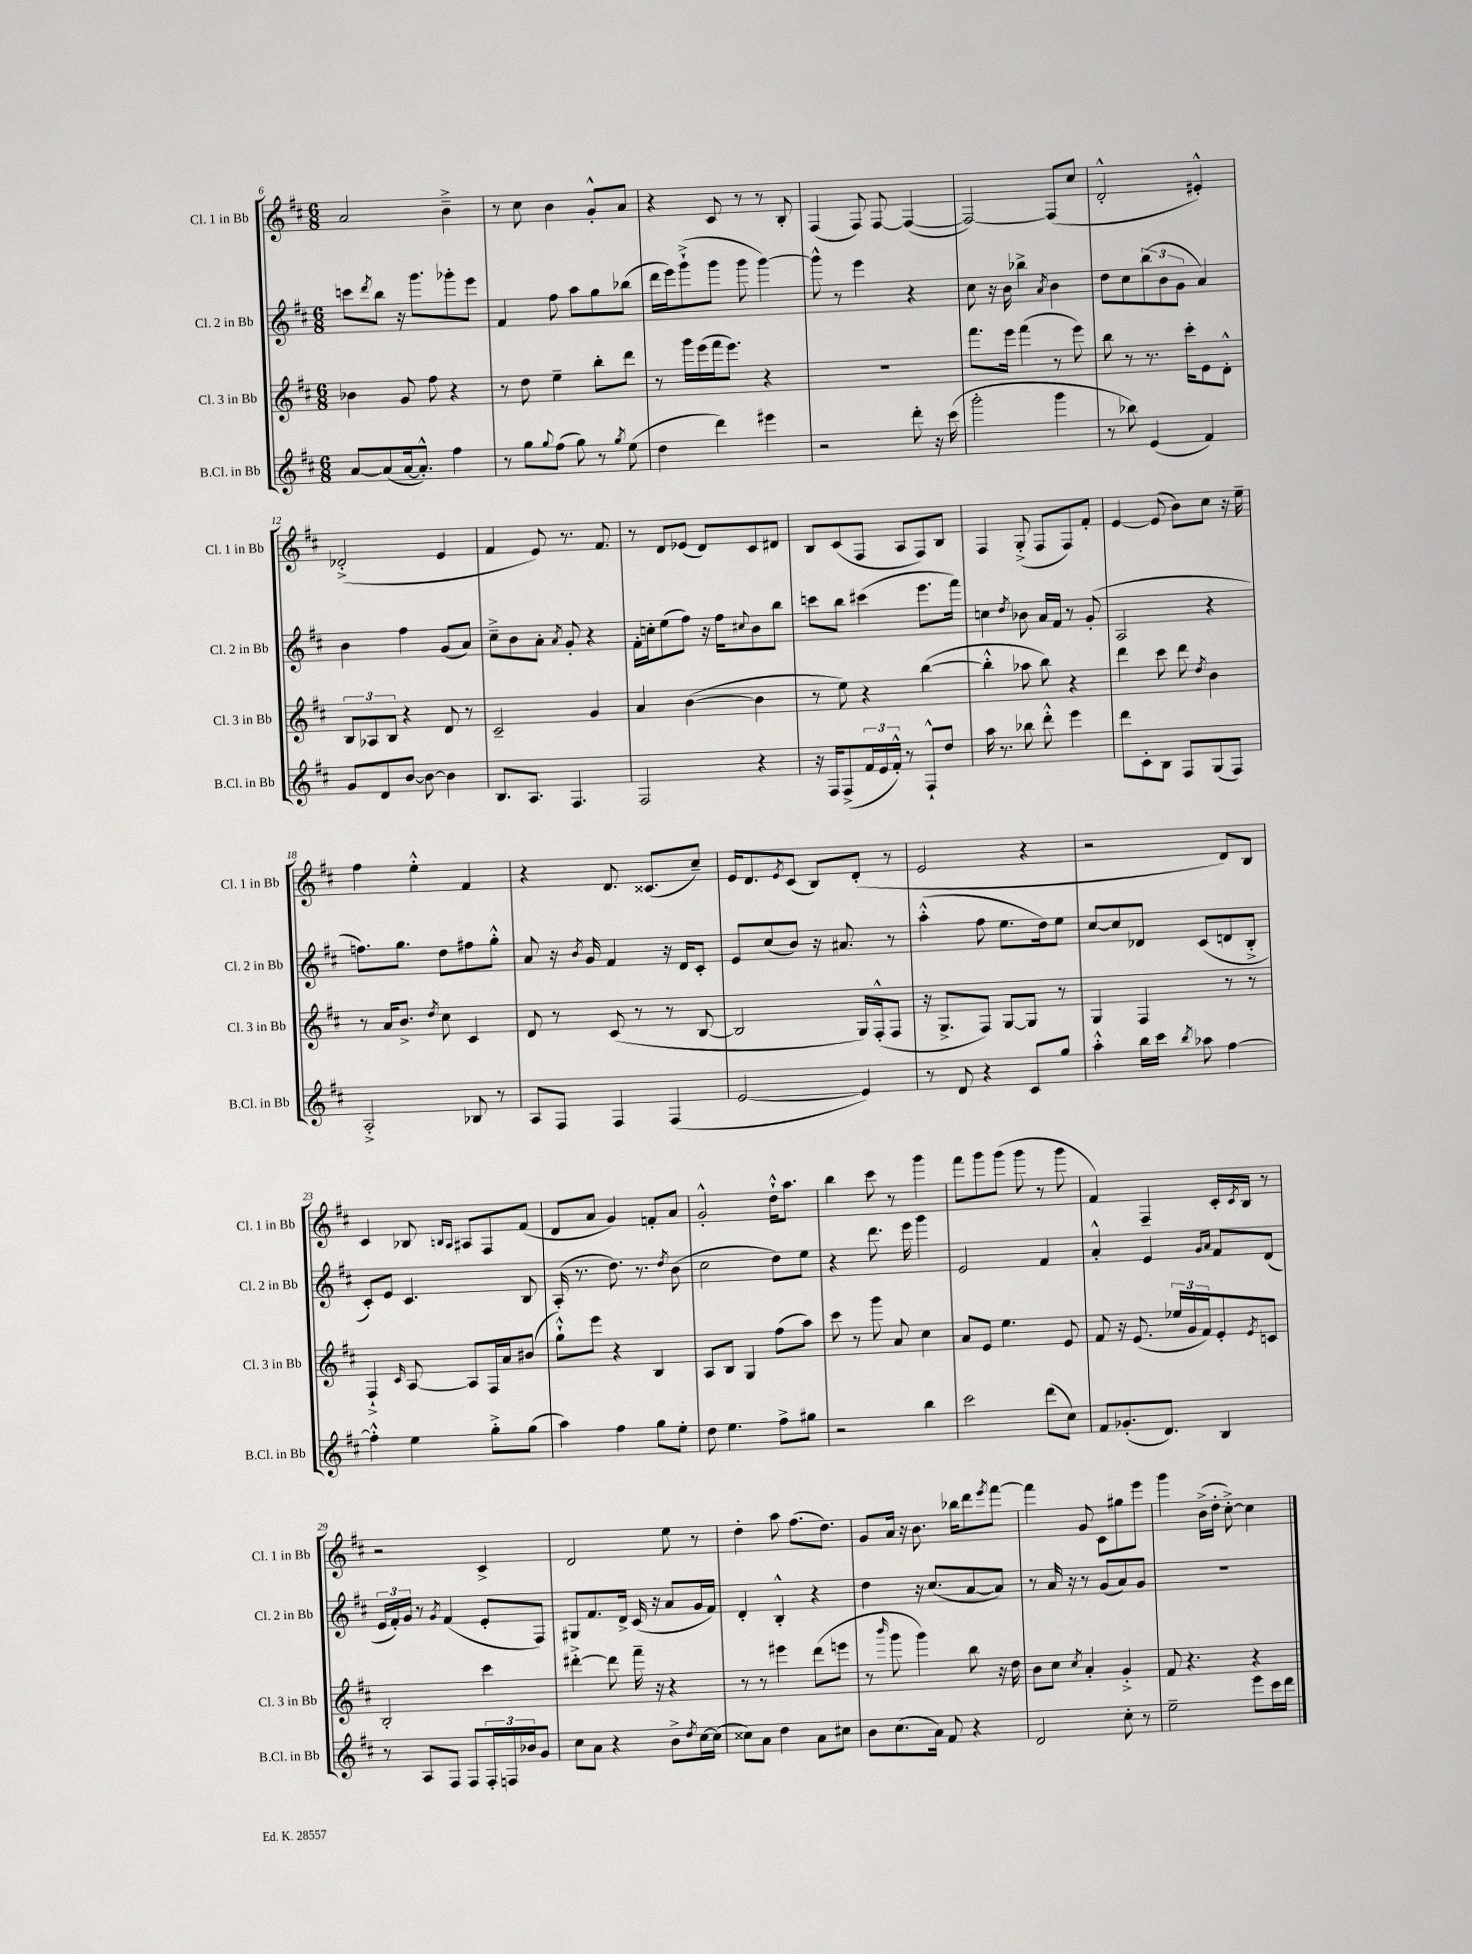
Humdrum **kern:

**kern	**kern	**kern	**kern
*staff4	*staff3	*staff2	*staff1
*clefG2	*clefG2	*clefG2	*clefG2
*k[f#c#]	*k[f#c#]	*k[f#c#]	*k[f#c#]
*M6/8	*M6/8	*M6/8	*M6/8
[8a/L	4b-\	8ccc\L	2a/
.	.	8qddd/	.
(8a/]	.	8bb\J	.
[16a/k	8g/	16r	.
8.a'^^/]J)	.	8.ggg\L	.
.	8ff#\	.	.
4ff#\	4r	8ggg-'\	4b~^\
.	.	8eee\J	.
=	=	=	=
8r	8r	4f#/	8r
8gg\L	8dd\	.	8cc#\
8qqgg/	.	.	.
(8ff#\J	4ee~\	8ff#\	4b\
8gg\)	.	8aa\L	.
8r	8bb'\L	8gg\	8g'^^/L
8qgg/	.	.	.
(8ee\	8ddd\J	(8bb-\J	8a/J
=	=	=	=
4dd\	8r	16ddd\LL	4r
.	.	16eee\J)	.
.	16ggg\LL	(8ggg`^\	.
.	(16eee\	.	.
4ddd\)	16fff#\J	8ggg\J	8c#/
.	8.eee\J)	.	.
.	.	8ggg\	8r
4eee#\	4r	[4ggg\)	8r
.	.	.	8B'/
=	=	=	=
2r	2.r	8ggg^^\]	(4F#/
.	.	8r	.
.	.	4eee\	8F#/)
.	.	.	[8F#/
8ddd'\	.	4r	(4F#/_
16r	.	.	.
(16ccc#\	.	.	.
=	=	=	=
2ggg'\	8.fff#\L	8cc#\	2F#/_)
.	.	16r	.
.	16eee\Jk	16b\	.
.	(4fff#\	4bb-^\	.
.	.	8qa/	.
4ggg\	8r	4b\	(8F#/]L
.	8eee\)	.	8cc#/J
=	=	=	=
8r	8bb\	8dd\L	2d'^^/
8bb-\)	8r	8cc#\	.
(4e/	8.r	(12bb\	.
.	.	12b\	.
.	.	12g\J	.
.	16ccc#'\LK	.	.
4f#/)	8e\	4a/)	4e#'^^/)
.	8d'^^\J	.	.
=	=	=	=
8g/L	12B/L	4b\	(2d-'^/
.	12A-/	.	.
8d/	.	.	.
.	12B/J	.	.
[8b/J	4r	4ff#\	.
8b\_	.	.	.
4b\]	8d/	(8g/L	4e/
.	8r	8a/J)	.
=	=	=	=
8.B/L	2c#~/	8cc#~^\L	4f#/
.	.	8b\	.
8.A/J	.	.	.
.	.	8a'\J	8e/)
.	.	8qa/	.
4.F#/	.	8g'/	8.r
.	4g/	4r	.
.	.	.	8.f#/
=	=	=	=
2F#/	4a/	16f#'\LL	8r
.	.	16cc'\J	.
.	.	(8ee\	8d/L
.	([4b\	8ff#\J)	(8e-/J
.	.	16r	8d/L)
.	.	16ff#\LK	.
.	.	8qqcc#/	.
4r	4b\]	8b\	8c#/
.	.	8bb\J	8d#/J
=	=	=	=
16r	8r	8ccc\L	8B/L
16F#/LK	.	.	.
(8F#^/	8ee\)	8bb\J	(8c#/
24f#/L	4r	(4ccc#\	8F#/J
24e/	.	.	.
24f#'^^/JJ)	.	.	.
8r	.	.	8A/L
8F#`^^/L	([4bb\	8.eee\L	8F#/)
8dd/J	.	.	8B/J
.	.	16fff#\Jk)	.
=	=	=	=
16aa\	4bb'^^\]	4cc\	4F#/
8.r	.	.	.
.	.	8qdd/	.
8bb-\	8aa-\	8b-\	(8G'^/
8ddd'^^\	8bb\)	16a/LL	8F#/L
.	.	16f#/JJ	.
4eee\	4r	8r	8F#/)
.	.	(8g'/	8f#'/J
=	=	=	=
8ddd\L	4ddd\	2A/	[4e/
8c#'\	.	.	.
8B\J	8ccc#\	.	(8e/]
8F#/L	8ddd\	.	8b\L)
.	8qdd/	.	.
(8G/	4b\	4r	8cc#\J
8F#/J)	.	.	16r
.	.	.	16ee~\
=	=	=	=
2A'^/	8r	8.ff\L)	4ff#\
.	16a/LK	.	.
.	8.b^/J	8.gg\J	.
.	.	.	4ee'^^\
.	8qdd/	.	.
.	8cc#\	8dd\L	.
8B-/	4c#/	8ff#\	4f#/
8r	.	8gg'^^\J	.
=	=	=	=
8A/L	8d/	8a/	4r
8F#/J	8r	16r	.
.	.	8qb/	.
.	.	16g/	.
4F#/	(8c#/	4f#/	8.d/
.	8r	.	.
.	.	.	(8.c##/L
(4F#/	8r	16r	.
.	.	16d/LK	.
.	[8B/	8c#'/J	8cc#~/J)
=	=	=	=
[2e/	2B/]	8e/L	16e/LK
.	.	.	8.d/
.	.	(8cc#/	.
.	.	.	8qe/
.	.	8b/J)	(8c#/J
.	.	16r	8B/L)
.	.	8.a#/	.
4e/])	16G/LL)	.	(8d'/J
.	(16F#'^^/J	.	.
.	8F#/J	8r	8r
=	=	=	=
8r	16r	(4aa'^^\	2e/
.	8.G^/L	.	.
8d/	.	.	.
4r	8F#/J)	8ff#\	.
.	[8G/L	8.ee\L	.
8c#/L	8G/]J	.	4r
.	.	16dd\k)	.
8gg/J	8r	8ee\J	.
=	=	=	=
4aa'^^\	4G/	[8cc#/L	2r
.	.	8cc#/]	.
16bb\LL	4F#/	8d-/J	.
16ccc#\JJ	.	.	.
8qbb/	.	.	.
8aa-\	.	(8c#/L	.
[4ff#\	8r	8d/	8d/L)
.	8r	8B'^/J	8B/J
=	=	=	=
4ff#'^^\]	4F#`^/	8c#'/L)	4c#/
.	.	8e/J	.
.	16qqc#/	.	.
4ee\	[8A/	4.c#/	8B-/
.	.	.	16qqB/LL
.	.	.	16qqA/JJ
.	8A/]L	.	8A#/L
8gg'^\L	16F#/L	.	8F#/
.	16a/J	.	.
(8gg\J	(8b#/J	8B/	(8f#/J
=	=	=	=
4aa\)	8gg`^^\L)	(16A'/	8d/L
.	.	8.r	.
.	8eee\J	.	8a/J
4ff#\	4r	8.dd\)	4g/)
.	.	8.r	.
8gg\L	4B/	.	8f'/L
.	.	8qdd/	.
8ee'\J	.	(8b\	8a/J
=	=	=	=
8dd\	8A/L	2cc#\	2g'^^/
4.ee\	8B/J	.	.
.	4G/	.	.
8ff#^\L	(8ff#\L	8dd\L)	16dd`^^\LK
.	.	.	8.aa\J
8gg#\J	8aa\J)	8ee\J	.
=	=	=	=
2r	8ccc#\	4r	4bb\
.	8r	.	.
.	8ggg\	8.ddd\	8ccc#\
.	8a/	.	8r
.	.	16eee\	.
4bb\	4cc#\	4ggg\	4ggg\
=	=	=	=
2ccc#\	8a/L	2e/	8fff#\L
.	8e/J	.	8ggg\
.	4.ee\	.	(8ggg\J
.	.	.	8ggg\
(8ddd\L	.	4f#/	8r
8cc#\J)	8e/	.	8ggg\
=	=	=	=
8f#/L	8f#/	4a'^^/	4f#/)
(8.g-'/	16r	.	.
.	(8.e/	.	.
.	.	4e/	4F#~/
8.d/J)	.	.	.
.	24ee-/LL	.	.
.	24g/	.	.
.	24f#/J)	.	.
.	.	16qqg/LL	.
.	.	16qqa/JJ	.
4B/	8e'/	8f#/L	16c#'/LL
.	.	.	8qc#/
.	.	.	16B/JJ
.	8qe/	.	.
.	8c/J	(8d/J	8r
=	=	=	=
8r	2B'/	24e/LL	2r
.	.	24f#'/)	.
.	.	24g/JJ	.
8A/L	.	8r	.
.	.	8qg/	.
8F#/J	.	(4f#/	.
8F#/L	.	.	.
24F#'/L	4ccc#\	8e'/L	4c#^/
24F/	.	.	.
24b-/J	.	.	.
8g/J	.	8F#/J)	.
=	=	=	=
8cc#\L	[4ddd#'^\	8G#/L	2d/
8a\J	.	8.f#/	.
4r	8ddd#\]	.	.
.	.	16d^/Jk	.
.	16fff#~\	(16c#/	.
.	16r	16r	.
8b^\L	4r	8a/L	8ee\
8qdd/	.	.	.
[16cc#\L	.	16g/L	8r
(16cc#\]JJ	.	16f#/JJ)	.
=	=	=	=
8cc##\L)	8r	4d'/	4dd'\
8a\J	8r	.	.
4dd\	4eee#\	4B'^^/	8aa\
.	.	.	(8.ff#\L
8a\L	(8ddd\L	4r	.
.	.	.	8.dd\J)
8cc#\J	8eee\J	.	.
=	=	=	=
8b\L	8r	4dd\	8g/L
.	16qqbbb/	.	.
(8.cc#\	8ggg\	.	16a/Jk
.	.	.	16r
.	4ggg\)	16r	8.b\
16a\Jk)	.	(8.cc#/L	.
8f#/	.	.	.
.	.	.	16bb-\LK
4r	8bb\	[8a/	8ddd\
.	.	.	8qeee/
.	16r	8a/]J)	[8fff#\J
.	16dd\	.	.
=	=	=	=
2d/	8b\L	8r	4fff#\]
.	8cc#\J	16a/	.
.	.	16r	.
.	8qcc#/	.	.
.	4a'/	8r	8g/
.	.	(8g/L	8c#\L
8cc#'\	4g'^/	8a/)	8gg#\
8r	.	8g/J	8eee\J
=	=	=	=
2ee~\	8f#/	2.r	4ggg\
.	4.r	.	.
.	.	.	(16b^\LL
.	.	.	16dd'\JJ
.	.	.	[8cc#'^\)
8eee\L	4r	.	4cc#\]
16ccc#\L	.	.	.
16ddd\JJ	.	.	.
==	==	==	==
*-	*-	*-	*-
